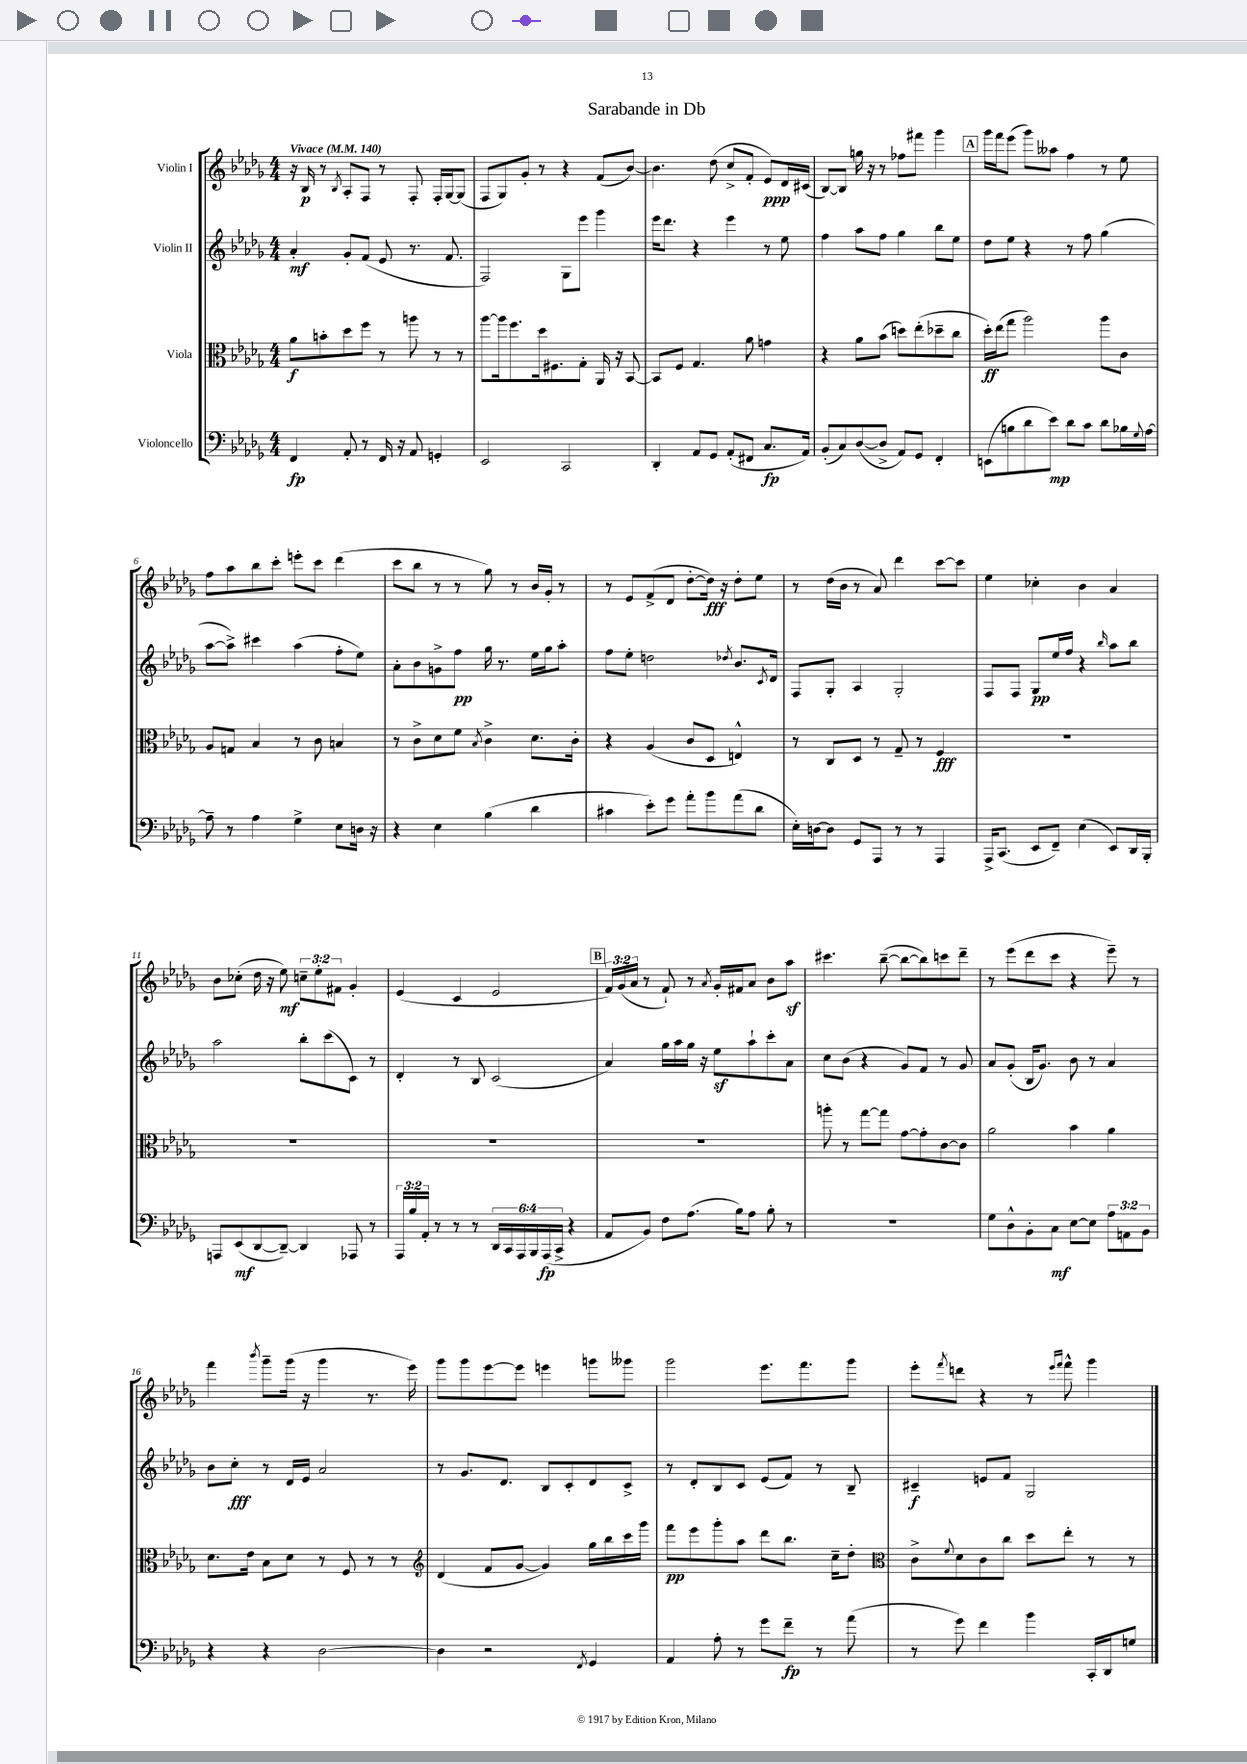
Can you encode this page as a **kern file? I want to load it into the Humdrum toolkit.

**kern	**dynam	**kern	**dynam	**kern	**dynam	**kern	**dynam
*part4	*part4	*part3	*part3	*part2	*part2	*part1	*part1
*staff4	*staff4	*staff3	*staff3	*staff2	*staff2	*staff1	*staff1
*I"Violoncello	*	*I"Viola	*	*I"Violin II	*	*I"Violin I	*
*clefF4	*	*clefC3	*	*clefG2	*	*clefG2	*
*k[b-e-a-d-g-]	*	*k[b-e-a-d-g-]	*	*k[b-e-a-d-g-]	*	*k[b-e-a-d-g-]	*
*M4/4	*	*M4/4	*	*M4/4	*	*M4/4	*
*MM140	*	*MM140	*	*MM140	*	*MM140	*
=1	=1	=1	=1	=1	=1	=1	=1
!	!	!	!	!	!	!LO:TX:a:B:t=Vivace	!
4FF/	fp	8a-\L	f	4a-'/	mf	16r	.
.	.	.	.	.	.	16B-/	p
.	.	8bn'\	.	.	.	8r	.
.	.	.	.	.	.	8qB-/	.
8AA-'/	.	8dd-\	.	8g-'/L	.	8A-'/L	.
8r	.	8ff\J	.	(8f/J	.	8F/J	.
16FF/	.	8r	.	8e-/	.	8r	.
16r	.	.	.	.	.	.	.
8AA-/	.	8aan\	.	8.r	.	8F'/	.
4GGn'/	.	8r	.	.	.	16F'/LL	.
.	.	.	.	8.f/	.	[16G-/J	.
.	.	8r	.	.	.	(8G-/J]	.
=2	=2	=2	=2	=2	=2	=2	=2
2EE-/	.	[8aa-\L	.	2F/)	.	8F/L	.
.	.	16aa-\k]	.	.	.	8G-/)	.
.	.	8.ff\	.	.	.	.	.
.	.	.	.	.	.	8g-'/J	.
.	.	16dd-\k	.	.	.	8r	.
.	.	8.F#X\	.	.	.	.	.
2CC/	.	.	.	8G-\L	.	4r	.
.	.	8G-'\J	.	8eee-\J	.	.	.
.	.	16AA-/	.	4ggg-\	.	(8f/L	.
.	.	16r	.	.	.	.	.
.	.	[8BB-/	.	.	.	[8b-/J)	.
=3	=3	=3	=3	=3	=3	=3	=3
4DD-'/	.	8BB-/L]	.	16eee-\KL	.	4.b-\]	.
.	.	.	.	8.ddd-\J	.	.	.
.	.	8F/J	.	.	.	.	.
8AA-/L	.	4.G-/	.	4r	.	.	.
8GG-/J	.	.	.	.	.	(8dd-\	.
(8AA-'/L	.	.	.	4eee-\	.	8cc^/L	.
8FF#X/J	.	8a-\	.	.	.	8f'/J	.
8.C/L	fp	4gn\	.	8r	.	8e-/L)	ppp
.	.	.	.	8ee-\	.	16d-/L	.
16AA-/Jk)	.	.	.	.	.	(16c#X/JJ	.
=4	=4	=4	=4	=4	=4	=4	=4
(8BB-'/L	.	4r	.	4ff\	.	[8B-/L)	.
8C/)	.	.	.	.	.	8B-/J]	.
([8D-/	.	8a-\L	.	8aa-\L	.	16ggn\	.
.	.	.	.	.	.	16r	.
8D-^/J]	.	(8b-\J	.	8ff\J	.	8r	.
8AA-/L)	.	8ddn\L)	.	4gg-\	.	8ff-X\L	.
8GG-/J	.	(8ee-'\	.	.	.	8fff#X\J	.
4FF'/	.	8dd-X~\	.	8bb-\L	.	4ggg-\	.
.	.	8cc\J	.	8ee-\J	.	.	.
!!LO:REH:place=s1:t=A
=5	=5	=5	=5	=5	=5	=5	=5
(8EEn\L	.	16dd-'\LL)	ff	8dd-\L	.	16ggg-\LL	.
.	.	(16ee-\J	.	.	.	16fff\J	.
8Bn\	.	8gg-\J	.	8ee-\J	.	(8eee-\J	.
8d-\	.	2aa-\)	.	4r	.	8ggg-\L)	.
8e-\J)	mp	.	.	.	.	8aa--X\J	.
8d-\L	.	.	.	8r	.	4ff\	.
8c\J	.	.	.	8ff\	.	.	.
8d-\L	.	8aa-\L	.	(4gg-\	.	8r	.
16B-X\L	.	8c\J	.	.	.	8ee-\	.
8qqG-/	.	.	.	.	.	.	.
[16A-\JJ	.	.	.	.	.	.	.
!!LO:LB:g=z
=6	=6	=6	=6	=6	=6	=6	=6
8A-~\]	.	8A-/L	.	[8aa-\L	.	8ff\L	.
8r	.	8Gn/J	.	8aa-^\J])	.	8aa-\	.
4A-\	.	4B-/	.	4ccc#X\	.	8bb-\	.
.	.	.	.	.	.	8ccc'\J	.
4G-^\	.	8r	.	(4aa-\	.	8eeen'\L	.
.	.	8c\	.	.	.	8ccc\J	.
8E-\L	.	4Bn/	.	8ff'\L	.	(4ddd-\	.
16Dn\Jk	.	.	.	8ee-\J)	.	.	.
16r	.	.	.	.	.	.	.
=7	=7	=7	=7	=7	=7	=7	=7
4r	.	8r	.	8a-'\L	.	8ccc\L	.
.	.	8c^\L	.	8b-\	.	8bb-\J	.
4E-\	.	8d-\	.	8gn^\	.	8r	.
.	.	8f\J	.	8ff\J	pp	8r	.
.	.	8qB-/	.	.	.	.	.
(4B-\	.	4c^\	.	16gg-\	.	8gg-\)	.
.	.	.	.	8.r	.	.	.
.	.	.	.	.	.	8r	.
4d-\	.	8.d-\L	.	16ee-\LL	.	16b-/LL	.
.	.	.	.	16gg-\J	.	16g-'/JJ	.
.	.	.	.	8aa-'\J	.	8r	.
.	.	16c'\Jk	.	.	.	.	.
=8	=8	=8	=8	=8	=8	=8	=8
4c#X\	.	4r	.	8ff\L	.	8r	.
.	.	.	.	8ee-'\J	.	8e-/L	.
8e-'\L)	.	(4A-/	.	2ddn\	.	(8f^/	.
8g-\J	.	.	.	.	.	8d-/J	.
8a-'\L	.	8c/L	.	.	.	[8dd-'\L	.
8b-\	.	8D-/J	.	.	.	16dd-\Jk])	fff
.	.	.	.	.	.	16r	.
.	.	.	.	8qdd-X/	.	.	.
(8a-\	.	4En^^/)	.	8.b-/L	.	8dd-'\L	.
8d-\J	.	.	.	.	.	8ee-\J	.
.	.	.	.	8qc/	.	.	.
.	.	.	.	16d-/Jk	.	.	.
=9	=9	=9	=9	=9	=9	=9	=9
16E-'\LL)	.	8r	.	8F/L	.	8r	.
[16Dn\J	.	.	.	.	.	.	.
8D\J]	.	8C/L	.	8G-'/J	.	(16dd-\LL	.
.	.	.	.	.	.	16b-\JJ	.
8GG-/L	.	8D-/J	.	4A-/	.	8r	.
8AAA-/J	.	8r	.	.	.	8a-/)	.
8r	.	8G-~/	.	2G-'/	.	4ddd-\	.
8r	.	8r	.	.	.	.	.
4AAA-/	.	4F/	fff	.	.	[8ccc\L	.
.	.	.	.	.	.	8ccc\J]	.
=10	=10	=10	=10	=10	=10	=10	=10
16AAA-^/KL	.	1r	.	8F/L	.	4ee-\	.
(8.CC/J	.	.	.	.	.	.	.
.	.	.	.	8F/J	.	.	.
8EE-/L	.	.	.	8G-/L	pp	4cc-X'\	.
8FF~/J)	.	.	.	16ee-/L	.	.	.
.	.	.	.	16ff/JJ	.	.	.
(4E-\	.	.	.	4r	.	4b-\	.
.	.	.	.	16qqbb-/	.	.	.
8EE-/L)	.	.	.	8aa-\L	.	4a-/	.
16DD-/L	.	.	.	8bb-\J	.	.	.
16BBB-'/JJ	.	.	.	.	.	.	.
!!LO:LB:g=z
=11	=11	=11	=11	=11	=11	=11	=11
8AAAn/L	.	1r	.	2aa-\	.	8b-\L	.
(8EE-/	mf	.	.	.	.	(8cc-X'\J	.
[8DD-/	.	.	.	.	.	16dd-\	.
.	.	.	.	.	.	16r	.
8DD-~/J_)	.	.	.	.	.	8ee-\)	mf
4DD-/]	.	.	.	8bb-'\L	.	12ccn~\L	.
.	.	.	.	.	.	12ee-'\	.
.	.	.	.	(8ccc\	.	.	.
.	.	.	.	.	.	12f#X\J	.
8AAA-X/	.	.	.	8c\J)	.	4g-'/	.
8r	.	.	.	8r	.	.	.
=12	=12	=12	=12	=12	=12	=12	=12
24AAA-/LL	.	1r	.	4d-'/	.	(4e-/	.
24B-/	.	.	.	.	.	.	.
24AA-'/JJ	.	.	.	.	.	.	.
8r	.	.	.	.	.	.	.
8r	.	.	.	8r	.	4c/	.
8r	.	.	.	8B-/	.	.	.
24DD-/LL	.	.	.	(2c/	.	2e-/	.
24CC/	.	.	.	.	.	.	.
24AAA-/	.	.	.	.	.	.	.
24BBB-/	.	.	.	.	.	.	.
(24AAA-/	fp	.	.	.	.	.	.
24CC^/JJ	.	.	.	.	.	.	.
4r	.	.	.	.	.	.	.
!!LO:REH:place=s1:t=B
=13	=13	=13	=13	=13	=13	=13	=13
8AA-/L	.	1r	.	4a-/)	.	24f/LL)	.
.	.	.	.	.	.	(24g-/	.
.	.	.	.	.	.	24a-/JJ	.
8BB-/J)	.	.	.	.	.	8r	.
8F\L	.	.	.	16gg-\LL	.	8f`/)	.
.	.	.	.	16aa-\	.	.	.
(8.A-\J	.	.	.	16gg-\JJ	.	8r	.
.	.	.	.	16r	.	.	.
.	.	.	.	.	.	8qa-/	.
.	.	.	.	8ee-z\L	.	16g-'/LL	.
16B-\KL)	.	.	.	.	.	16f#X/J	.
8A-\J	.	.	.	8aa-`\	.	8a-/J	.
8B-'\	.	.	.	8ccc'\	.	8b-\L	.
8r	.	.	.	8a-\J	.	8aa-z\J	.
=14	=14	=14	=14	=14	=14	=14	=14
1r	.	8aan'\	.	8cc\L	.	4.ccc#X\	.
.	.	8r	.	(8b-\J	.	.	.
.	.	[8gg-\L	.	4r	.	.	.
.	.	8gg-\J]	.	.	.	([8bb-~\	.
.	.	[8g-\L	.	8g-/L)	.	8bb-\L_	.
.	.	8g-'\]	.	8f/J	.	8bb-\])	.
.	.	[8c\	.	8r	.	8cccn\	.
.	.	8c\J]	.	8g-/	.	8ddd-~\J	.
=15	=15	=15	=15	=15	=15	=15	=15
8G-\L	.	2a-\	.	8a-/L	.	8r	.
8D-^^\	.	.	.	(8g-'/J	.	(8eee-\L	.
8BB-'\	.	.	.	16B-/KL	.	8ddd-\	.
.	.	.	.	8.g-/J)	.	.	.
8C\J	mf	.	.	.	.	8ccc\J	.
[8E-\L	.	4b-\	.	8b-\	.	4r	.
8E-\J]	.	.	.	8r	.	.	.
12A-\L	.	4a-\	.	4a-/	.	8eee-~\)	.
12AAn\	.	.	.	.	.	.	.
.	.	.	.	.	.	8r	.
12BB-\J	.	.	.	.	.	.	.
!!LO:LB:g=z
=16	=16	=16	=16	=16	=16	=16	=16
4r	.	8.d-\L	.	8b-\L	.	4fff\	.
.	.	.	.	8cc'\J	fff	.	.
.	.	16e-\Jk	.	.	.	.	.
.	.	.	.	.	.	8qbbb-/	.
4r	.	8B-\L	.	8r	.	8ggg-~\L	.
.	.	8d-\J	.	16d-/LL	.	(16ggg-\Jk	.
.	.	.	.	16e-/JJ	.	16r	.
[2D-\	.	8r	.	2a-/	.	4ggg-\	.
.	.	8F/	.	.	.	.	.
.	.	8r	.	.	.	8.r	.
.	.	8r	.	.	.	.	.
.	.	.	.	.	.	16eee-\)	.
=17	=17	=17	=17	=17	=17	=17	=17
*	*	*clefG2	*	*	*	*	*
4D-\]	.	(4d-/	.	8r	.	8ggg-\L	.
.	.	.	.	8.g-/L	.	8ggg-\	.
2r	.	8f/L	.	.	.	[8eee-\	.
.	.	.	.	8.d-/J	.	.	.
.	.	[8g-/J	.	.	.	8eee-\J]	.
.	.	4g-/])	.	8B-/L	.	4eeen\	.
.	.	.	.	8c'/	.	.	.
8qFF/	.	.	.	.	.	.	.
4GG-/	.	16gg-\LL	.	8d-/	.	8gggn\L	.
.	.	16bb-\	.	.	.	.	.
.	.	16ccc\	.	8c^/J	.	8ggg--X\J	.
.	.	16ggg-\JJ	.	.	.	.	.
=18	=18	=18	=18	=18	=18	=18	=18
4AA-/	.	8fff\L	pp	8r	.	2ggg-\	.
.	.	8eee-\	.	8d-'/L	.	.	.
8A-'\	.	8ggg-'\	.	8B-/	.	.	.
8r	.	8aa-\J	.	8c/J	.	.	.
8g-\L	.	8ddd-\L	.	(8e-/L	.	8.eee-\L	.
8f~\J	fp	8.bb-\J	.	8f/J)	.	.	.
.	.	.	.	.	.	8.fff\	.
8r	.	.	.	8r	.	.	.
.	.	16cc~\KL	.	.	.	.	.
(8a-\	.	8dd-'\J	.	8B-~/	.	8ggg-\J	.
=19	=19	=19	=19	=19	=19	=19	=19
*	*	*clefC3	*	*	*	*	*
8r	.	8c^\L	.	4c#X~/	f	8eee-'\L	.
.	.	8qqf/	.	.	.	8qfff/	.
8g-\)	.	8d-\	.	.	.	8dddn\J	.
4f\	.	8c\	.	8en/L	.	4r	.
.	.	8cc\J	.	8f/J	.	.	.
4b-\	.	8dd-\L	.	2G-/	.	8r	.
.	.	.	.	.	.	16qqeee-/LL	.
.	.	.	.	.	.	16qqfff/JJ	.
.	.	8ee-'\J	.	.	.	8fff^^\	.
16CC'/LL	.	8r	.	.	.	4ggg-\	.
16DD-/J	.	.	.	.	.	.	.
8Gn/J	.	8r	.	.	.	.	.
==	==	==	==	==	==	==	==
*-	*-	*-	*-	*-	*-	*-	*-
